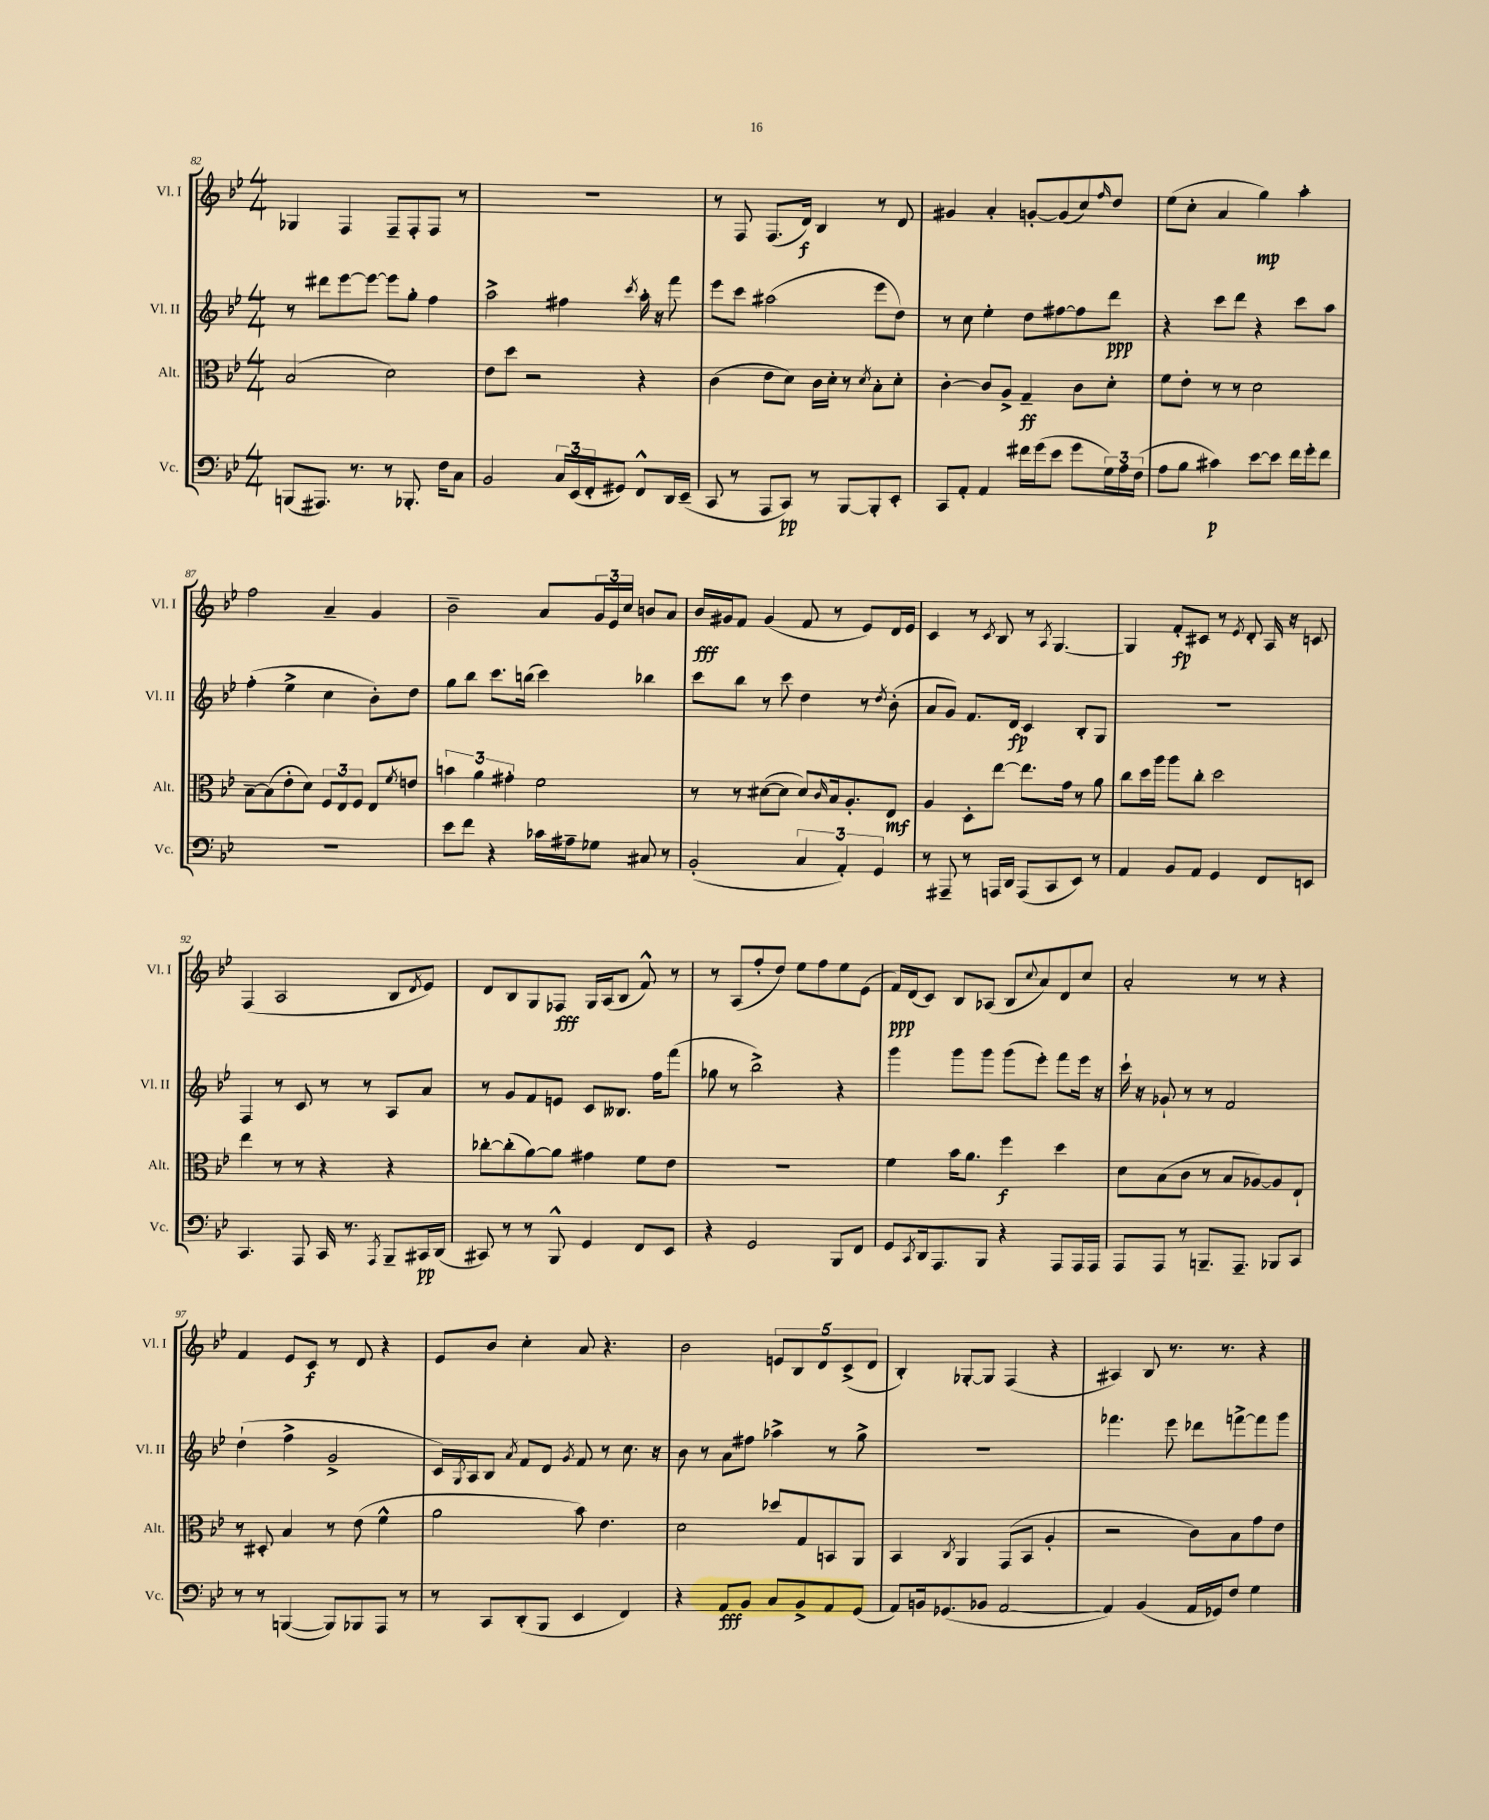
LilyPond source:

<<
\new StaffGroup <<
\new Staff = "s0" \with { instrumentName = "Vl. I" shortInstrumentName = "Vl. I" } {
    \clef treble \key bes \major \numericTimeSignature \time 4/4
    ges4 f4 f8-- f8-. f8 r8 |
    R1 |
    r8 f8 f8.( d'16\f) bes4 r8 d'8 |
    gis'4 a'4-. g'8~-. g'8( c''8) \grace { f''16 } d''8 |
    ees''8( c''8-. a'4 g''4\mp) a''4-. |
    f''2 a'4-- g'4 |
    bes'2-- a'8 \tuplet 3/2 { g'16 ees'16 c''16 } b'8 a'8 |
    bes'16\fff gis'16 f'8 gis'4( f'8 r8 ees'8) d'16 ees'16 |
    c'4 r8 \acciaccatura { c'8 } bes8 r8 \acciaccatura { a8 } g4.~ |
    g4 f'8-.\fp cis'8 r8 \acciaccatura { ees'8 } d'8-. a16 r16 c'8 |
    f4( a2 bes8 \acciaccatura { d'8 } ees'8) |
    d'8 bes8 g8 fes8\fff g16 a16( bes8 f'8-^) r8 |
    r8 a8( f''8-. d''8) ees''8 f''8 ees''8 ees'8( |
    f'16\ppp) d'16( c'8) bes8 aes8( bes8 \appoggiatura { c''8 } a'8) d'8 c''8 |
    a'2-. r8 r8 r4 |
    f'4 ees'8 c'8\f r8 d'8 r4 |
    ees'8 bes'8 c''4-. a'8 r4. |
    bes'2 \tuplet 5/4 { e'8 bes8 d'8 c'8->( d'8 } |
    bes4-.) ges8~-. ges8 f4( r4 |
    ais4) bes8 r8. r8. r4 \bar "|." |
}
\new Staff = "s1" \with { instrumentName = "Vl. II" shortInstrumentName = "Vl. II" } {
    \clef treble \key bes \major \numericTimeSignature \time 4/4
    r8 dis'''8 ees'''8~ ees'''8~ ees'''8 g''8-. f''4 |
    a''2-> fis''4 \acciaccatura { c'''8 } a''16-. r16 f'''8 |
    ees'''8 c'''8 ais''2( ees'''8 d''8) |
    r8 c''8 ees''4-. d''8 fis''8~ fis''8 d'''8\ppp |
    r4 c'''8 d'''8 r4 c'''8 a''8 |
    f''4-.( ees''4-> c''4 bes'8-.) d''8 |
    g''8 bes''8 c'''8. b''16( c'''4) bes''4 |
    c'''8 bes''8 r8 c'''8 d''4 r8 \acciaccatura { d''8 } bes'8-.( |
    a'8 g'8) f'8. d'16\fp c'4 bes8-. g8 |
    R1 |
    f4 r8 c'8 r8 r8 a8 a'8 |
    r8 g'8 f'8 e'8 c'8 beses8. f''16 f'''8( |
    ges''8 r8 bes''2->) r4 |
    g'''4 g'''8 g'''8 g'''8( ees'''8-.) f'''8 ees'''16 r16 |
    c'''16-! r16 ges'8-! r8 r8 f'2 |
    d''4-!( f''4-> g'2-> |
    c'16) \acciaccatura { g8 } a16 bes8 \acciaccatura { a'8 } f'8 d'8 \acciaccatura { g'8 } f'8 r8 c''8. r16 |
    bes'8 r8 a'8 fis''8 aes''4-> r8 g''8-> |
    R1 |
    fes'''4. ees'''8 des'''8 f'''8~-> f'''8 g'''8 \bar "|." |
}
\new Staff = "s2" \with { instrumentName = "Alt." shortInstrumentName = "Alt." } {
    \clef alto \key bes \major \numericTimeSignature \time 4/4
    bes2( d'2) |
    ees'8 d''8 r2 r4 |
    c'4( ees'8 d'8) c'16 d'16-. r8 \acciaccatura { d'8 } bes8-. d'8-. |
    c'4~-. c'8 a8-> g4--\ff c'8 d'8-. |
    f'8 ees'8-. r8 r8 d'2 |
    bes8~-- bes8( ees'8-. d'8) \tuplet 3/2 { f8 ees8 f8 } ees8 \acciaccatura { f'8 } e'8 |
    \tuplet 3/2 { b'4 a'4 gis'4-. } f'2 |
    r8 r8 dis'8~( dis'8 dis'8) \grace { c'16 } bes16 a8.-. ees8\mf |
    a4 d8-. ees''8~ ees''8. g'16 r8 a'8 |
    c''8 d''16 a''16 a''8 c''8-. d''2 |
    ees''4 r8 r8 r4 r4 |
    ces''8~-. ces''8-.( a'8~) a'8 gis'4 f'8 ees'8 |
    R1 |
    f'4 bes'16 a'8. f''4\f d''4 |
    d'8 bes8( c'8 r8 bes8 aes8~) aes8 ees8-! |
    r8 dis8-. bes4 r8 ees'8( f'4-^ |
    a'2 bes'8) ees'4. |
    d'2 des''8 g8 b,8 a,8 |
    bes,4 \acciaccatura { c8 } a,4 g,8( bes,8 a4-. |
    r2 c'8) bes8 g'8 ees'8 \bar "|." |
}
\new Staff = "s3" \with { instrumentName = "Vc." shortInstrumentName = "Vc." } {
    \clef bass \key bes \major \numericTimeSignature \time 4/4
    b,,8( ais,,8.) r8. r8 bes,,8.-. f16 c8 |
    bes,2 \tuplet 3/2 { c16 ees,16( f,16-. } gis,8) f,8-^ d,16 ees,16--( |
    c,8 r8 a,,8 c,8\pp) r8 bes,,8~ bes,,8-. ees,8-. |
    c,8 a,8-. a,4 fis'16 g'16( ees'8 g'8 \tuplet 3/2 { g16) a16 f16( } |
    a8 bes8 cis'4\p) ees'8~ ees'8 f'16 g'16-. f'8 |
    R1 |
    ees'8 f'8 r4 ces'16 ais16-- ges8 cis8 r8 |
    bes,2-.( \tuplet 3/2 { c4 a,4-.) g,4 } |
    r8 ais,,8-- r8 a,,16 d,16 a,,8( c,8 ees,8) r8 |
    a,4 bes,8 a,8 g,4 f,8 e,8 |
    c,4. a,,8 c,16 r8. \acciaccatura { a,,8 } bes,,8-- cis,16\pp d,16( |
    cis,8) r8 r8 bes,,8-^ g,4 f,8 ees,8 |
    r4 g,2 bes,,8 f,8 |
    g,8 \acciaccatura { c,8 } d,16 a,,8. bes,,8 r4 a,,8 a,,16 a,,16 |
    a,,8 a,,8 r8 b,,8.-- a,,8.-- bes,,8 c,8 |
    r8 r8 b,,4~( b,,8) bes,,8 a,,8 r8 |
    r8 c,8 d,8-.( bes,,8 ees,4 f,4) |
    r4 a,8\fff bes,8 c8 bes,8-> a,8 g,8( |
    a,8) b,16 ges,8.( bes,8 a,2~ |
    a,4) bes,4( a,16 ges,16) f8 g4 \bar "|." |
}
>>
>>
\layout { \context { \Score currentBarNumber = #82 } }
